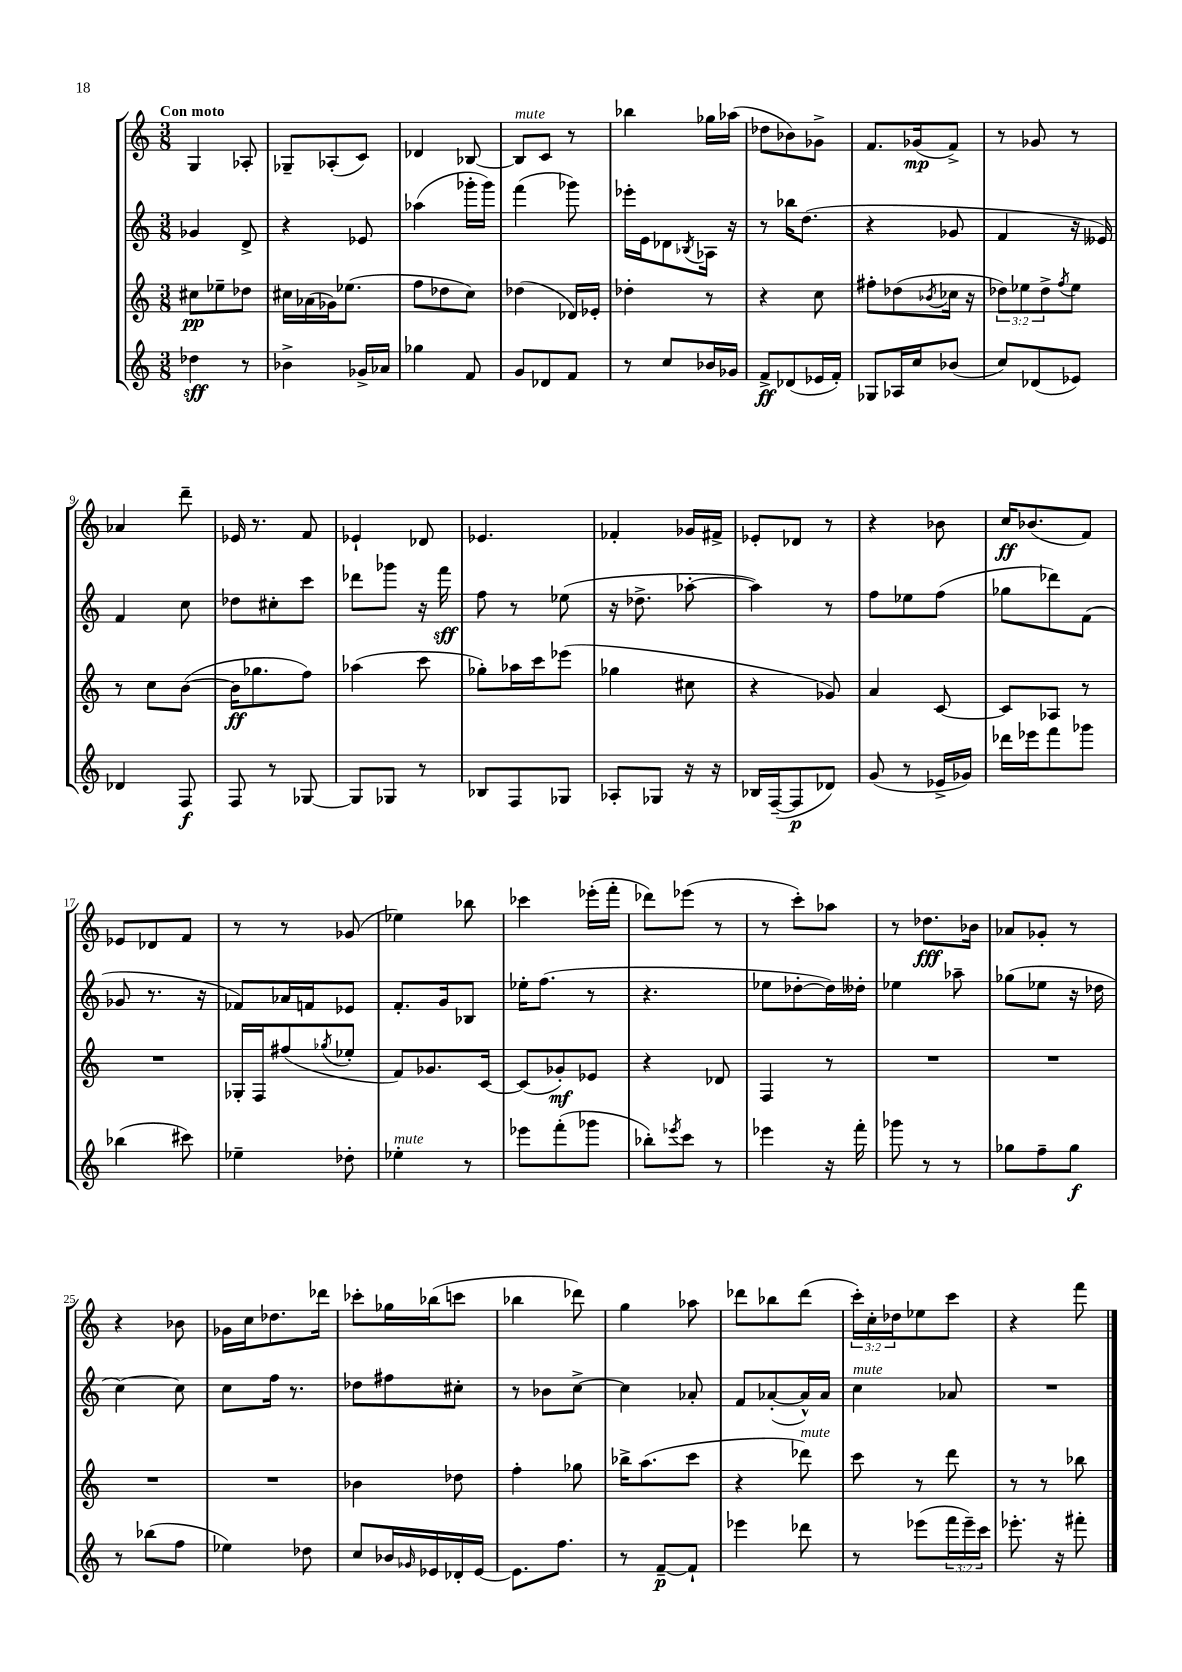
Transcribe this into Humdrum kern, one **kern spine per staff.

**kern	**dynam	**kern	**dynam	**kern	**dynam	**kern	**dynam
*part4	*part4	*part3	*part3	*part2	*part2	*part1	*part1
*staff4	*staff4	*staff3	*staff3	*staff2	*staff2	*staff1	*staff1
*clefG2	*	*clefG2	*	*clefG2	*	*clefG2	*
*k[]	*	*k[]	*	*k[]	*	*k[]	*
*M3/8	*	*M3/8	*	*M3/8	*	*M3/8	*
=1	=1	=1	=1	=1	=1	=1	=1
!	!	!	!	!	!	!LO:TX:a:B:t=Con moto	!
4dd-X\	sff	8cc#X\L	pp	4g-X/	.	4G/	.
.	.	8ee-X~\	.	.	.	.	.
8r	.	8dd-X\J	.	8d^/	.	8A-X'/	.
=2	=2	=2	=2	=2	=2	=2	=2
4b-X^\	.	16cc#X\LL	.	4r	.	8G-X~/L	.
.	.	(16a-X\	.	.	.	.	.
.	.	16g-X\J)	.	.	.	(8A-X'/	.
.	.	(8.ee-X\J	.	.	.	.	.
16g-X^/LL	.	.	.	8e-X/	.	8c/J)	.
16a-X/JJ	.	.	.	.	.	.	.
=3	=3	=3	=3	=3	=3	=3	=3
4gg-X\	.	8ff\L	.	(4aa-X\	.	4d-X/	.
.	.	8dd-X\	.	.	.	.	.
8f/	.	8cc\J)	.	16ggg-X'\LL	.	[8B-X/	.
.	.	.	.	16ggg-\JJ)	.	.	.
=4	=4	=4	=4	=4	=4	=4	=4
!	!	!	!	!	!	!LO:TX:a:i:t=mute	!
8g/L	.	(4dd-X\	.	(4fff\	.	8B-/L]	.
8d-X/	.	.	.	.	.	8c/J	.
8f/J	.	16d-X/LL)	.	8ggg-X\)	.	8r	.
.	.	16e-X'/JJ	.	.	.	.	.
=5	=5	=5	=5	=5	=5	=5	=5
8r	.	4dd-X'\	.	16eee-X'\LL	.	4bb-X\	.
.	.	.	.	16e\J	.	.	.
8cc/L	.	.	.	8d-X\	.	.	.
.	.	.	.	8qB-X/	.	.	.
16b-X/L	.	8r	.	16A-X\Jk	.	16gg-X\LL	.
16g-X/JJ	.	.	.	16r	.	(16aa-X\JJ	.
=6	=6	=6	=6	=6	=6	=6	=6
8f^/L	ff	4r	.	8r	.	8dd-X\L	.
(8d-X/	.	.	.	16bb-X\KL	.	8b-X\)	.
.	.	.	.	(8.dd\J	.	.	.
16e-X/L	.	8cc\	.	.	.	8g-X^\J	.
16f'/JJ)	.	.	.	.	.	.	.
=7	=7	=7	=7	=7	=7	=7	=7
8G-X/L	.	8ff#X'\L	.	4r	.	8.f/L	.
16A-X/L	.	(8dd-X\	.	.	.	.	.
16cc/J	.	.	.	.	.	(16g-X/k	mp
.	.	8qb-X/	.	.	.	.	.
(8b-X/J	.	16cc-X\Jk	.	8g-X/	.	8f^/J)	.
.	.	16r	.	.	.	.	.
=8	=8	=8	=8	=8	=8	=8	=8
8cc/L)	.	12dd-X\L)	.	4f/	.	8r	.
.	.	12ee-X\	.	.	.	.	.
(8d-X/	.	.	.	.	.	8g-X/	.
.	.	12dd-^\	.	.	.	.	.
.	.	8qff/	.	.	.	.	.
8e-X/J)	.	8ee-\J	.	16r	.	8r	.
.	.	.	.	16e--X/)	.	.	.
!!LO:LB:g=z
=9	=9	=9	=9	=9	=9	=9	=9
4d-X/	.	8r	.	4f/	.	4a-X/	.
.	.	8cc\L	.	.	.	.	.
8F/	f	([8b\J	.	8cc\	.	8ddd~\	.
=10	=10	=10	=10	=10	=10	=10	=10
8F/	.	16b\KL]	ff	8dd-X\L	.	16e-X/	.
.	.	8.gg-X\	.	.	.	8.r	.
8r	.	.	.	8cc#X'\	.	.	.
[8G-X/	.	8ff\J)	.	8ccc\J	.	8f/	.
=11	=11	=11	=11	=11	=11	=11	=11
8G-/L]	.	(4aa-X\	.	8ddd-X\L	.	4e-X`/	.
8G-X/J	.	.	.	8ggg-X\J	.	.	.
8r	.	8ccc\	.	16r	.	8d-X/	.
.	.	.	.	16fff\	sff	.	.
=12	=12	=12	=12	=12	=12	=12	=12
8B-X/L	.	8gg-X'\L)	.	8ff\	.	4.e-X/	.
8F/	.	16aa-X\L	.	8r	.	.	.
.	.	16ccc\J	.	.	.	.	.
8G-X/J	.	(8eee-X\J	.	(8ee-X\	.	.	.
=13	=13	=13	=13	=13	=13	=13	=13
8A-X'/L	.	4gg-X\	.	16r	.	4f-X'/	.
.	.	.	.	8.dd-X^\	.	.	.
8G-X/J	.	.	.	.	.	.	.
16r	.	8cc#X\	.	[8aa-X'\	.	16g-X/LL	.
16r	.	.	.	.	.	16f#X^/JJ	.
=14	=14	=14	=14	=14	=14	=14	=14
16B-X/LL	.	4r	.	4aa-\])	.	8e-X'/L	.
([16F~/J	.	.	.	.	.	.	.
8F/]	p	.	.	.	.	8d-X/J	.
8d-X/J)	.	8g-X/)	.	8r	.	8r	.
=15	=15	=15	=15	=15	=15	=15	=15
(8g/	.	4a/	.	8ff\L	.	4r	.
8r	.	.	.	8ee-X\	.	.	.
16e-X^/LL	.	[8c/	.	(8ff\J	.	8b-X\	.
16g-X/JJ)	.	.	.	.	.	.	.
=16	=16	=16	=16	=16	=16	=16	=16
16ddd-X\LL	.	8c/L]	.	8gg-X\L	.	16cc/KL	ff
16eee-X\J	.	.	.	.	.	(8.b-X/	.
8fff\	.	8A-X/J	.	8ddd-X\)	.	.	.
8ggg-X\J	.	8r	.	(8f\J	.	8f/J)	.
!!LO:LB:g=z
=17	=17	=17	=17	=17	=17	=17	=17
(4bb-X\	.	4.r	.	8g-X/	.	8e-X/L	.
.	.	.	.	8.r	.	8d-X/	.
8ccc#X\)	.	.	.	.	.	8f/J	.
.	.	.	.	16r	.	.	.
=18	=18	=18	=18	=18	=18	=18	=18
4ee-X~\	.	16G-X'/LL	.	8f-X/L)	.	8r	.
.	.	16F/J	.	.	.	.	.
.	.	(8ff#X/	.	16a-X/L	.	8r	.
.	.	.	.	16fn/J	.	.	.
.	.	8qgg-X/	.	.	.	.	.
8dd-X'\	.	8ee-X'/J	.	8e-X/J	.	(8g-X/	.
=19	=19	=19	=19	=19	=19	=19	=19
!LO:TX:a:i:t=mute	!	!	!	!	!	!	!
4ee-X'\	.	8f/L)	.	8.f'/L	.	4ee-X\)	.
.	.	8.g-X/	.	.	.	.	.
.	.	.	.	16g/k	.	.	.
8r	.	.	.	8B-X/J	.	8bb-X\	.
.	.	[16c/Jk	.	.	.	.	.
=20	=20	=20	=20	=20	=20	=20	=20
8eee-X\L	.	(8c/L]	.	16ee-X'\KL	.	4ccc-X\	.
.	.	.	.	(8.ff\J	.	.	.
(8fff'\	.	8g-X'/)	mf	.	.	.	.
8ggg-X\J	.	8e-X/J	.	8r	.	(16eee-X'\LL	.
.	.	.	.	.	.	16fff'\JJ	.
=21	=21	=21	=21	=21	=21	=21	=21
8bb-X'\L)	.	4r	.	4.r	.	8ddd-X\L)	.
8qeee-X/	.	.	.	.	.	.	.
8ccc\J	.	.	.	.	.	(8eee-X\J	.
8r	.	8d-X/	.	.	.	8r	.
=22	=22	=22	=22	=22	=22	=22	=22
4eee-X\	.	4F/	.	8ee-X\L	.	8r	.
.	.	.	.	[8dd-X'\	.	8ccc'\L)	.
16r	.	8r	.	16dd-\L])	.	8aa-X\J	.
16fff'\	.	.	.	16dd--X'\JJ	.	.	.
=23	=23	=23	=23	=23	=23	=23	=23
8ggg-X\	.	4.r	.	4ee-X\	.	8r	.
8r	.	.	.	.	.	8.dd-X\L	fff
8r	.	.	.	8aa-X~\	.	.	.
.	.	.	.	.	.	16b-X\Jk	.
=24	=24	=24	=24	=24	=24	=24	=24
8gg-X\L	.	4.r	.	(8gg-X\L	.	8a-X/L	.
8ff~\	.	.	.	8ee-X\J	.	8g-X'/J	.
8gg-\J	f	.	.	16r	.	8r	.
.	.	.	.	16dd-X\	.	.	.
!!LO:LB:g=z
=25	=25	=25	=25	=25	=25	=25	=25
8r	.	4.r	.	[4cc\)	.	4r	.
(8bb-X\L	.	.	.	.	.	.	.
8ff\J	.	.	.	8cc\]	.	8b-X\	.
=26	=26	=26	=26	=26	=26	=26	=26
4ee-X\)	.	4.r	.	8cc\L	.	16g-X\LL	.
.	.	.	.	.	.	16cc\J	.
.	.	.	.	16ff\Jk	.	8.dd-X\	.
.	.	.	.	8.r	.	.	.
8dd-X\	.	.	.	.	.	.	.
.	.	.	.	.	.	16ddd-X\Jk	.
=27	=27	=27	=27	=27	=27	=27	=27
8cc/L	.	4b-X\	.	8dd-X\L	.	8ccc-X'\L	.
16b-X/L	.	.	.	8ff#X\	.	16gg-X\L	.
16qqg-X/	.	.	.	.	.	.	.
16e-X/	.	.	.	.	.	(16bb-X\J	.
16d-X'/	.	8dd-X\	.	8cc#X'\J	.	8cccn\J	.
[16e-/JJ	.	.	.	.	.	.	.
=28	=28	=28	=28	=28	=28	=28	=28
8.e-\L]	.	4ff'\	.	8r	.	4bb-X\	.
.	.	.	.	8b-X\L	.	.	.
8.ff\J	.	.	.	.	.	.	.
.	.	8gg-X\	.	[8cc^\J	.	8ddd-X\)	.
=29	=29	=29	=29	=29	=29	=29	=29
8r	.	16bb-X^\KL	.	4cc\]	.	4gg\	.
.	.	(8.aa\	.	.	.	.	.
[8f~/L	p	.	.	.	.	.	.
8f`/J]	.	8ccc\J	.	8a-X'/	.	8aa-X\	.
=30	=30	=30	=30	=30	=30	=30	=30
4eee-X\	.	4r	.	8f/L	.	8ddd-X\L	.
.	.	.	.	([8a-X'/	.	8bb-X\	.
!	!	!LO:TX:a:i:t=mute	!	!	!	!	!
8ddd-X\	.	8ddd-X\)	.	16a-^^/L])	.	(8ddd-\J	.
.	.	.	.	16a-/JJ	.	.	.
=31	=31	=31	=31	=31	=31	=31	=31
!	!	!	!	!LO:TX:a:i:t=mute	!	!	!
8r	.	8ccc\	.	4cc\	.	24ccc'\LL)	.
.	.	.	.	.	.	24cc'\	.
.	.	.	.	.	.	24dd-X\J	.
(8eee-X\L	.	8r	.	.	.	8ee-X\	.
24fff\L	.	8ddd\	.	8a-X/	.	8ccc\J	.
24eee-~\)	.	.	.	.	.	.	.
24ccc\JJ	.	.	.	.	.	.	.
=32	=32	=32	=32	=32	=32	=32	=32
8.eee-X'\	.	8r	.	4.r	.	4r	.
.	.	8r	.	.	.	.	.
16r	.	.	.	.	.	.	.
8fff#X'\	.	8bb-X\	.	.	.	8fff\	.
==	==	==	==	==	==	==	==
*-	*-	*-	*-	*-	*-	*-	*-
